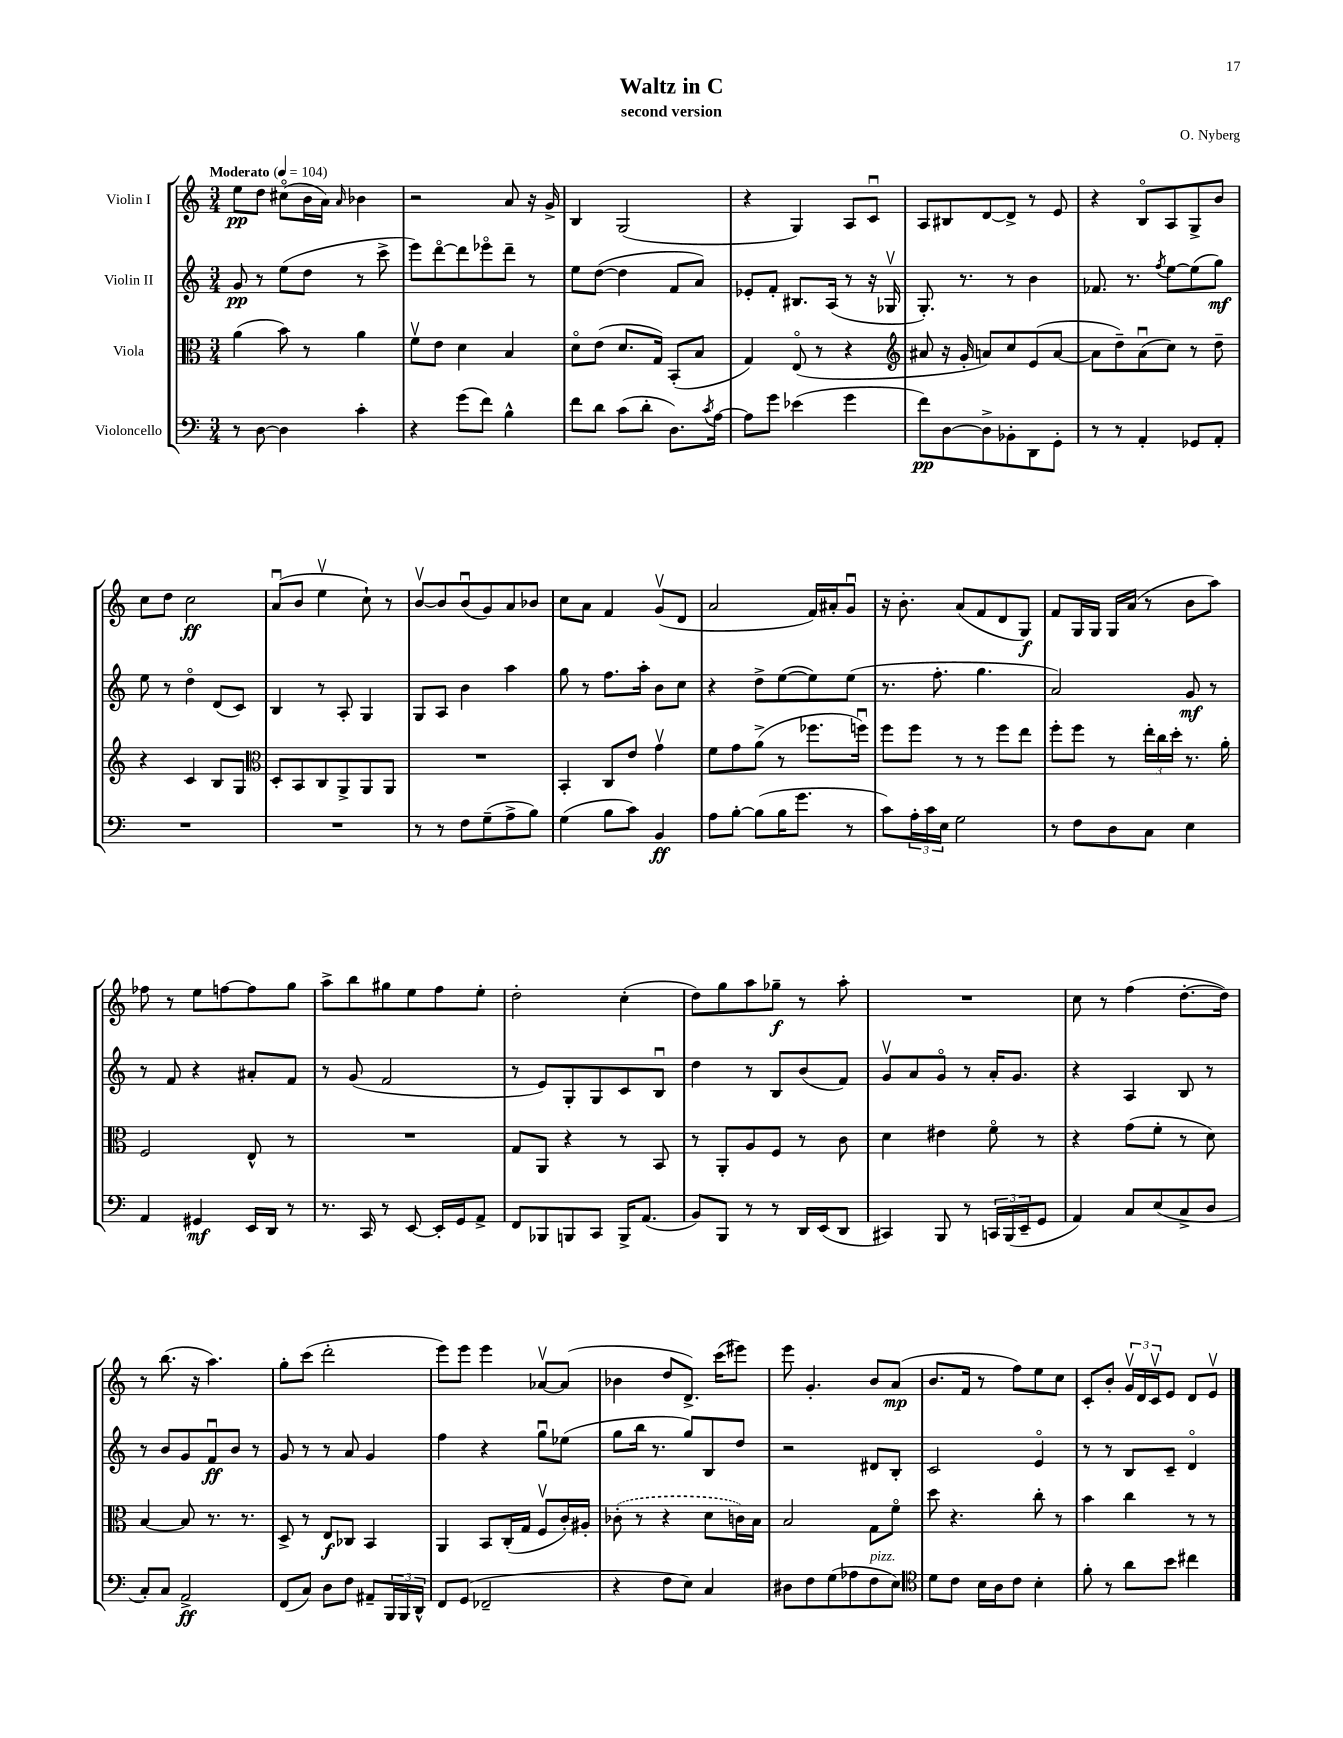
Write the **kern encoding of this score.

**kern	**kern	**kern	**kern
*staff4	*staff3	*staff2	*staff1
*clefF4	*clefC3	*clefG2	*clefG2
*k[]	*k[]	*k[]	*k[]
*M3/4	*M3/4	*M3/4	*M3/4
*MM104	*MM104	*MM104	*MM104
8r	(4a	8g	8ee
[8D	.	8r	8dd
4D]	8b)	(8ee	(8cc#o
.	8r	8dd	16b
.	.	.	16a)
.	.	.	16qqa
4c'	4a	8r	4b-
.	.	8ccc^	.
=	=	=	=
4r	8fv	8eee)	2r
.	8e	[8dddo	.
(8g	4d	8ddd]	.
8f)	.	8eee-o	.
4B^^	4B	8ddd~	8a
.	.	8r	16r
.	.	.	16g^
=	=	=	=
8f	8do	8ee	4B
8d	(8e	([8dd	.
(8c	8.d	4dd]	(2G
8d'	.	.	.
.	16G)	.	.
8.D)	(8BB'	8f	.
.	8B	8a)	.
8qc	.	.	.
[16A	.	.	.
=	=	=	=
8A]	4G)	8e-'	4r
8g	.	8f'	.
(4e-	(8Eo	8.B#	4G)
.	8r	.	.
.	.	(16A	.
4g	4r	8r	8A
.	.	16r	8cu
.	.	16G-v	.
=	=	=	=
*	*clefG2	*	*
8f)	8a#	8.G')	8A
[8D	16r	.	8B#
.	16g'	8.r	.
8D^]	8a)	.	[8d
8BB-'	8cc	8r	8d^]
8DD	(8e	4b	8r
8GG'	[8a	.	8e
=	=	=	=
8r	8a]	8.f-	4r
8r	8dd~)	.	.
.	.	8.r	.
4AA'	(8au	.	8Bo
.	.	8qff	.
.	8cc)	[8ee	8A
8GG-	8r	(8ee]	8G^
8AA'	8dd~	8gg)	8b
=	=	=	=
2.r	4r	8ee	8cc
.	.	8r	8dd
.	4c	4ddo	2cc
.	8B	(8d	.
.	8G	8c)	.
=	=	=	=
*	*clefC3	*	*
2.r	8D'	4B	(8au
.	8BB	.	8b
.	8C	8r	4eev
.	8AA^	8A'	.
.	8AA	4G	8cc`)
.	8AA	.	8r
=	=	=	=
8r	2.r	8G	[8bv
8r	.	8A	8b]
8F	.	4b	(8bu
(8G~	.	.	8g)
8A^	.	4aa	8a
8B)	.	.	8b-
=	=	=	=
(4G	4BB'	8gg	8cc
.	.	8r	8a
8B	8C	8.ff	4f
8c)	8e	.	.
.	.	16aa'	.
4BB	4gv	8b	(8gv
.	.	8cc	8d
=	=	=	=
8A	8f	4r	2a
[8B'	8g	.	.
(8B]	(8a^	8dd^	.
16B	8r	([8ee	.
8.g	.	.	.
.	8.ff-	8ee])	16f)
.	.	.	16a#'
8r	.	(8ee	8gu
.	16ffu)	.	.
=	=	=	=
8c)	8ff	8.r	16r
.	.	.	8.b'
24A'	8ff	.	.
24c	.	.	.
.	.	8.ff'	.
24E	.	.	.
2G	8r	.	(8a
.	8r	4.gg	8f
.	8ff	.	8d
.	8ee	.	8G)
=	=	=	=
8r	8ff'	2a)	8f
8F	8ff	.	16G
.	.	.	16G
8D	8r	.	16G
.	.	.	(16a
8C	24ee'	.	8r
.	24cc	.	.
.	24dd'	.	.
4E	8.r	8g	8b
.	.	8r	8aa)
.	16a'	.	.
=	=	=	=
4AA	2F	8r	8ff-
.	.	8f	8r
4GG#	.	4r	8ee
.	.	.	[8ff
16EE	8E^^	8a#'	8ff]
16DD	.	.	.
8r	8r	8f	8gg
=	=	=	=
8.r	2.r	8r	8aa^
.	.	(8g	8bb
16CC	.	.	.
8r	.	2f	8gg#
[8EE	.	.	8ee
16EE']	.	.	8ff
16GG	.	.	.
8AA^	.	.	8ee'
=	=	=	=
8FF	8G	8r	2dd'
8BBB-	8AA	8e)	.
8BBB	4r	8G'	.
8CC	.	8G	.
16BBB^	8r	8c	(4cc'
(8.AA	.	.	.
.	8BB	8Bu	.
=	=	=	=
8BB)	8r	4dd	8dd)
8BBB	8AA'	.	8gg
8r	8A	8r	8aa
8r	8F	8B	8gg-~
16DD	8r	(8b	8r
(16EE	.	.	.
8DD	8c	8f)	8aa'
=	=	=	=
4CC#)	4d	8gv	2.r
.	.	8a	.
8BBB	4e#	8go	.
8r	.	8r	.
24CC	8fo	16a'	.
(24BBB	.	.	.
.	.	8.g	.
24EE~	.	.	.
8GG	8r	.	.
=	=	=	=
4AA)	4r	4r	8cc
.	.	.	8r
8C	(8g	4A	(4ff
(8E	8f'	.	.
8C^	8r	8B	[8.dd'
8D	8d)	8r	.
.	.	.	16dd])
=	=	=	=
8C')	[4B	8r	8r
8C	.	8b	(8.bb
2AA^	8B]	8g	.
.	.	.	16r
.	8.r	8fu	4.aa)
.	.	8b	.
.	8.r	.	.
.	.	8r	.
=	=	=	=
(8FF	8D^	8g	8gg'
8C)	8r	8r	(8ccc
8D	8E	8r	2ddd'
8F	8C-	8a	.
8AA#~	4BB	4g	.
24BBB	.	.	.
24BBB	.	.	.
24DD^^	.	.	.
=	=	=	=
8FF	4AA	4ff	8eee)
(8GG	.	.	8eee
2FF-~	8BB	4r	4eee
.	(16C'	.	.
.	16G	.	.
.	8Fv	8ggu	[8a-v
.	16c')	(8ee-	(8a-]
.	16A#'	.	.
=	=	=	=
4r	(8c-'	8gg	4b-
.	8r	16bb	.
.	.	8.r	.
8F	4r	.	8dd
8E)	.	8gg)	8.d^)
4C	8d	8B	.
.	.	.	(16ccc
.	16c)	8dd	8eee#)
.	16B	.	.
=	=	=	=
8D#	2B	2r	8eee
8F	.	.	4.g'
(8G	.	.	.
8A-	.	.	.
8F	8G	8d#	8b
8E)	8fo	8B'	(8a
=	=	=	=
*clefC4	*	*	*
8d	8dd	2c	8.b
8c	4.r	.	.
.	.	.	16f
16B	.	.	8r
16A	.	.	.
8c	.	.	8ff)
4B'	8cc'	4eo	8ee
.	8r	.	8cc
=	=	=	=
8f'	4b	8r	8c'
8r	.	8r	8b'
8a	4cc	8B	24gv
.	.	.	24d
.	.	.	24cv
8b	.	8c~	8e
4cc#	8r	4do	8d
.	8r	.	8ev
==	==	==	==
*-	*-	*-	*-
